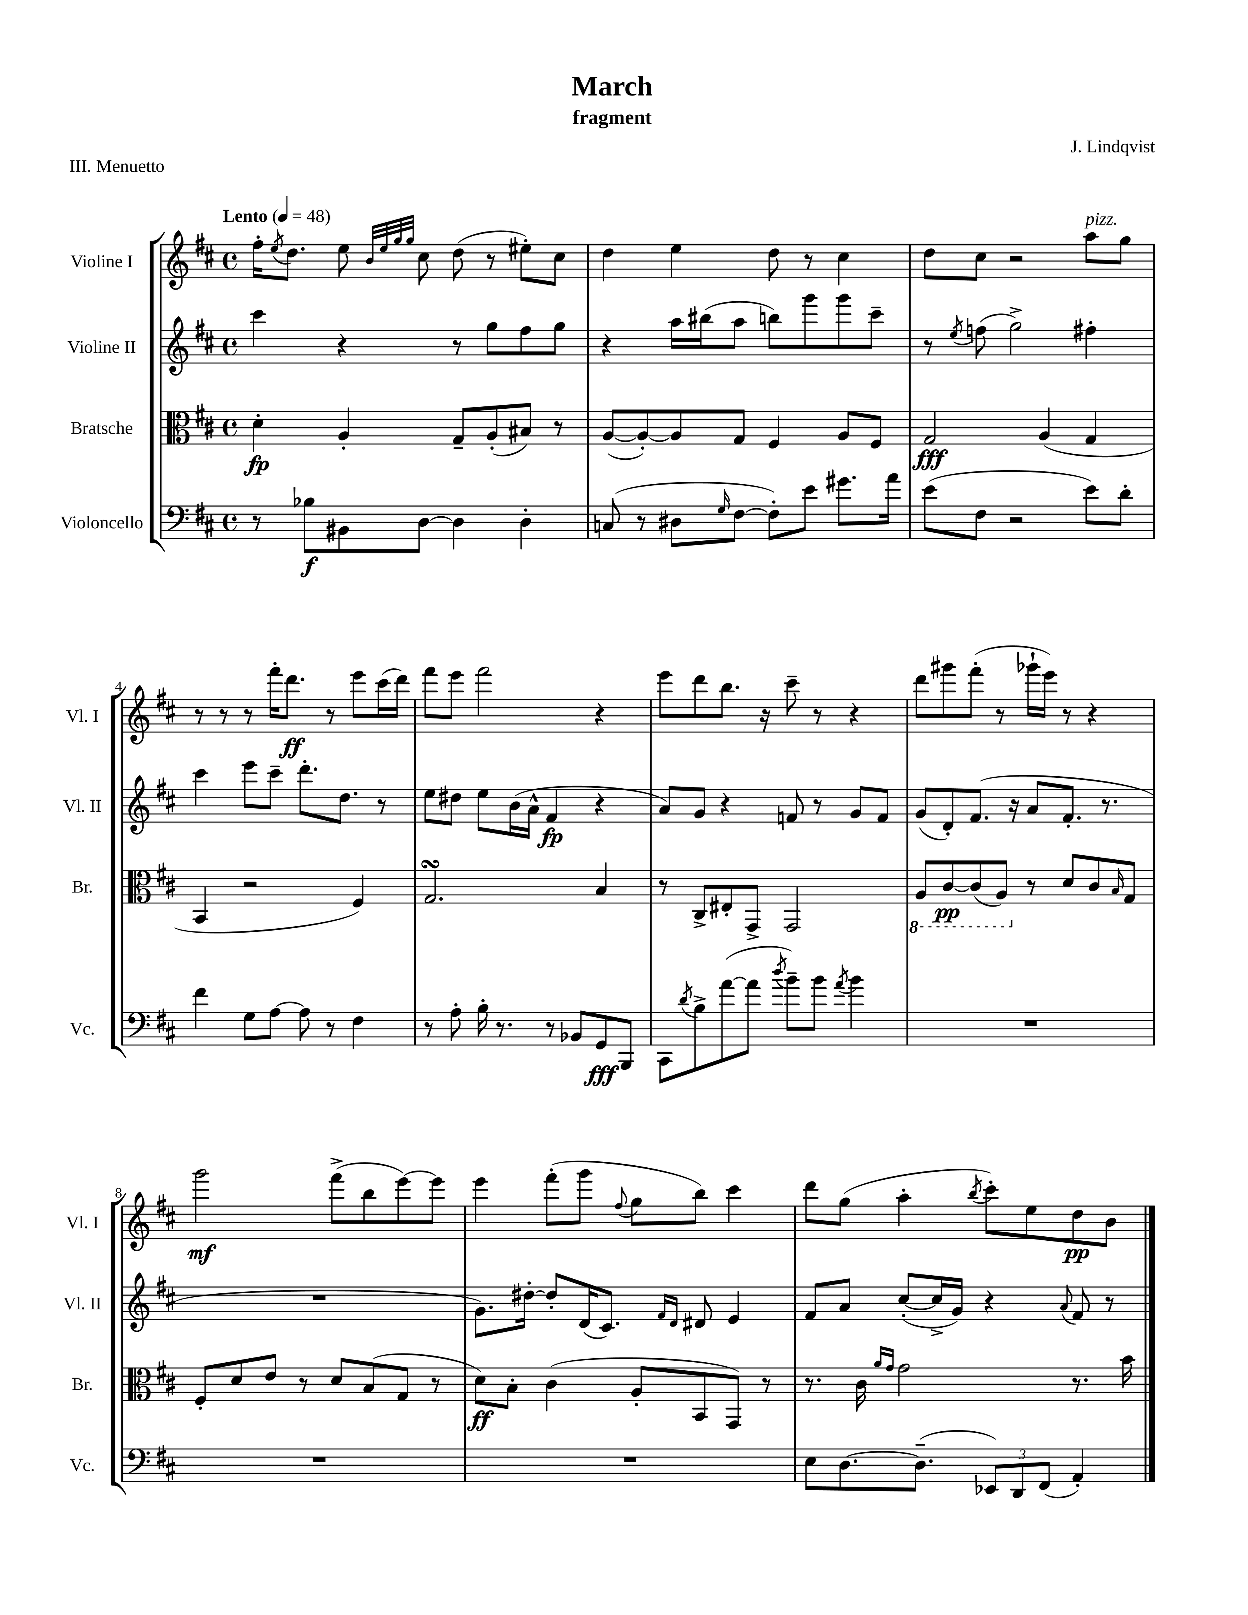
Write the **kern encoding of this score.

**kern	**kern	**kern	**kern
*staff4	*staff3	*staff2	*staff1
*clefF4	*clefC3	*clefG2	*clefG2
*k[f#c#]	*k[f#c#]	*k[f#c#]	*k[f#c#]
*M4/4	*M4/4	*M4/4	*M4/4
*met(c)	*met(c)	*met(c)	*met(c)
*MM48	*MM48	*MM48	*MM48
8r	4d'\	4ccc#\	16ff#'\LK
.	.	.	8qee/
.	.	.	8.dd\J
8B-\L	.	.	.
8BB#\	4A'/	4r	8ee\
.	.	.	32qqb/LLL
.	.	.	32qqee/
.	.	.	32qqgg/
.	.	.	32qqgg/JJJ
[8D\J	.	.	8cc#\
4D\]	8G~/L	8r	(8dd\
.	(8A'/	8gg\L	8r
4D'\	8B#/J)	8ff#\	8ee#'\L)
.	8r	8gg\J	8cc#\J
=	=	=	=
(8C/	([8A/L	4r	4dd\
8r	8A'/_)	.	.
8D#\L	8A/]	16aa\LL	4ee\
.	.	(16bb#\J	.
16qqG/	.	.	.
[8F#\J	8G/J	8aa\J	.
8F#'\]L)	4F#/	8bb\L)	8dd\
8e\J	.	8ggg\	8r
8.g#\L	8A/L	8ggg\	4cc#\
.	8F#/J	8ccc#~\J	.
16a\Jk	.	.	.
=	=	=	=
(8e\L	2G/	8r	8dd\L
.	.	8qee/	.
8F#\J	.	(8ff\	8cc#\J
2r	.	2gg^\)	2r
.	(4A/	.	.
8e\L)	4G/	4ff#'\	8aa\L
8d'\J	.	.	8gg\J
=	=	=	=
4f#\	4BB/	4ccc#\	8r
.	.	.	8r
8G\L	2r	8eee\L	8r
[8A\J	.	8ccc#~\J	16fff#'\LK
.	.	.	8.ddd\J
8A\]	.	8.ddd'\L	.
8r	.	.	8r
.	.	8.dd\J	.
4F#\	4F#/)	.	8eee\L
.	.	8r	(16ccc#\L
.	.	.	16ddd\JJ)
=	=	=	=
8r	2.G/	8ee\L	8fff#\L
8A'\	.	8dd#\J	8eee\J
16B'\	.	8ee\L	2fff#\
8.r	.	.	.
.	.	(16b\L	.
.	.	16a^^\JJ	.
8r	.	4f#/	.
8BB-/L	.	.	.
8GG/	4B/	4r	4r
8BBB/J	.	.	.
=	=	=	=
8CC#\L	8r	8a/L)	8eee\L
8qd/	.	.	.
8B^\	8C#^/L	8g/J	8ddd\
([8a\	8E#'/	4r	8.bb\J
8a\]J	8GG^/J	.	.
.	.	.	16r
8qdd/	.	.	.
8b~\L)	2GG/	8f/	8ccc#~\
8b\J	.	8r	8r
8qa/	.	.	.
4b\	.	8g/L	4r
.	.	8f/J	.
=	=	=	=
1r	8AA/L	(8g/L	8ddd\L
.	[8C#/	8d'/)	8ggg#\
.	(8C#/]	(8.f#/J	(8fff#'\J
.	8AA/J)	.	8r
.	.	16r	.
.	8r	8a/L	16ggg-`\LL
.	.	.	16eee\JJ)
.	8d/L	8.f#'/J	8r
.	8c#/	.	4r
.	.	8.r	.
.	16qqB/	.	.
.	8G/J	.	.
=	=	=	=
1r	8F#'/L	1r	2ggg\
.	8d/	.	.
.	8e/J	.	.
.	8r	.	.
.	8d/L	.	(8fff#^\L
.	(8B/	.	8bb\
.	8G/J	.	[8eee\)
.	8r	.	8eee\]J
=	=	=	=
1r	8d\L)	8.g\L)	4eee\
.	8B'\J	.	.
.	.	[16dd#'\Jk	.
.	(4c#\	8dd#'/]L	(8fff#'\L
.	.	(16d/K	8ggg\J
.	.	8.c#/J)	.
.	.	.	8qqff#/
.	8A'/L	.	8gg\L
.	.	16qqf#/LL	.
.	.	16qqd/JJ	.
.	8BB/	8d#/	8bb\J)
.	8GG/J)	4e/	4ccc#\
.	8r	.	.
=	=	=	=
8E\L	8.r	8f#/L	8ddd\L
[8.D\	.	8a/J	(8gg\J
.	16c#\	.	.
.	16qqa/LL	.	.
.	16qqg/JJ	.	.
.	2g\	([8cc#'/L	4aa'\
(8.D~\]J	.	.	.
.	.	16cc#^/]L	.
.	.	16g/JJ)	.
.	.	.	8qbb/
12EE-/L)	.	4r	8ccc#'\L)
12DD/	.	.	.
.	.	.	8ee\
(12FF#/J	.	.	.
.	.	8qqa/	.
4AA'/)	8.r	8f#/	8dd\
.	.	8r	8b\J
.	16b\	.	.
==	==	==	==
*-	*-	*-	*-
